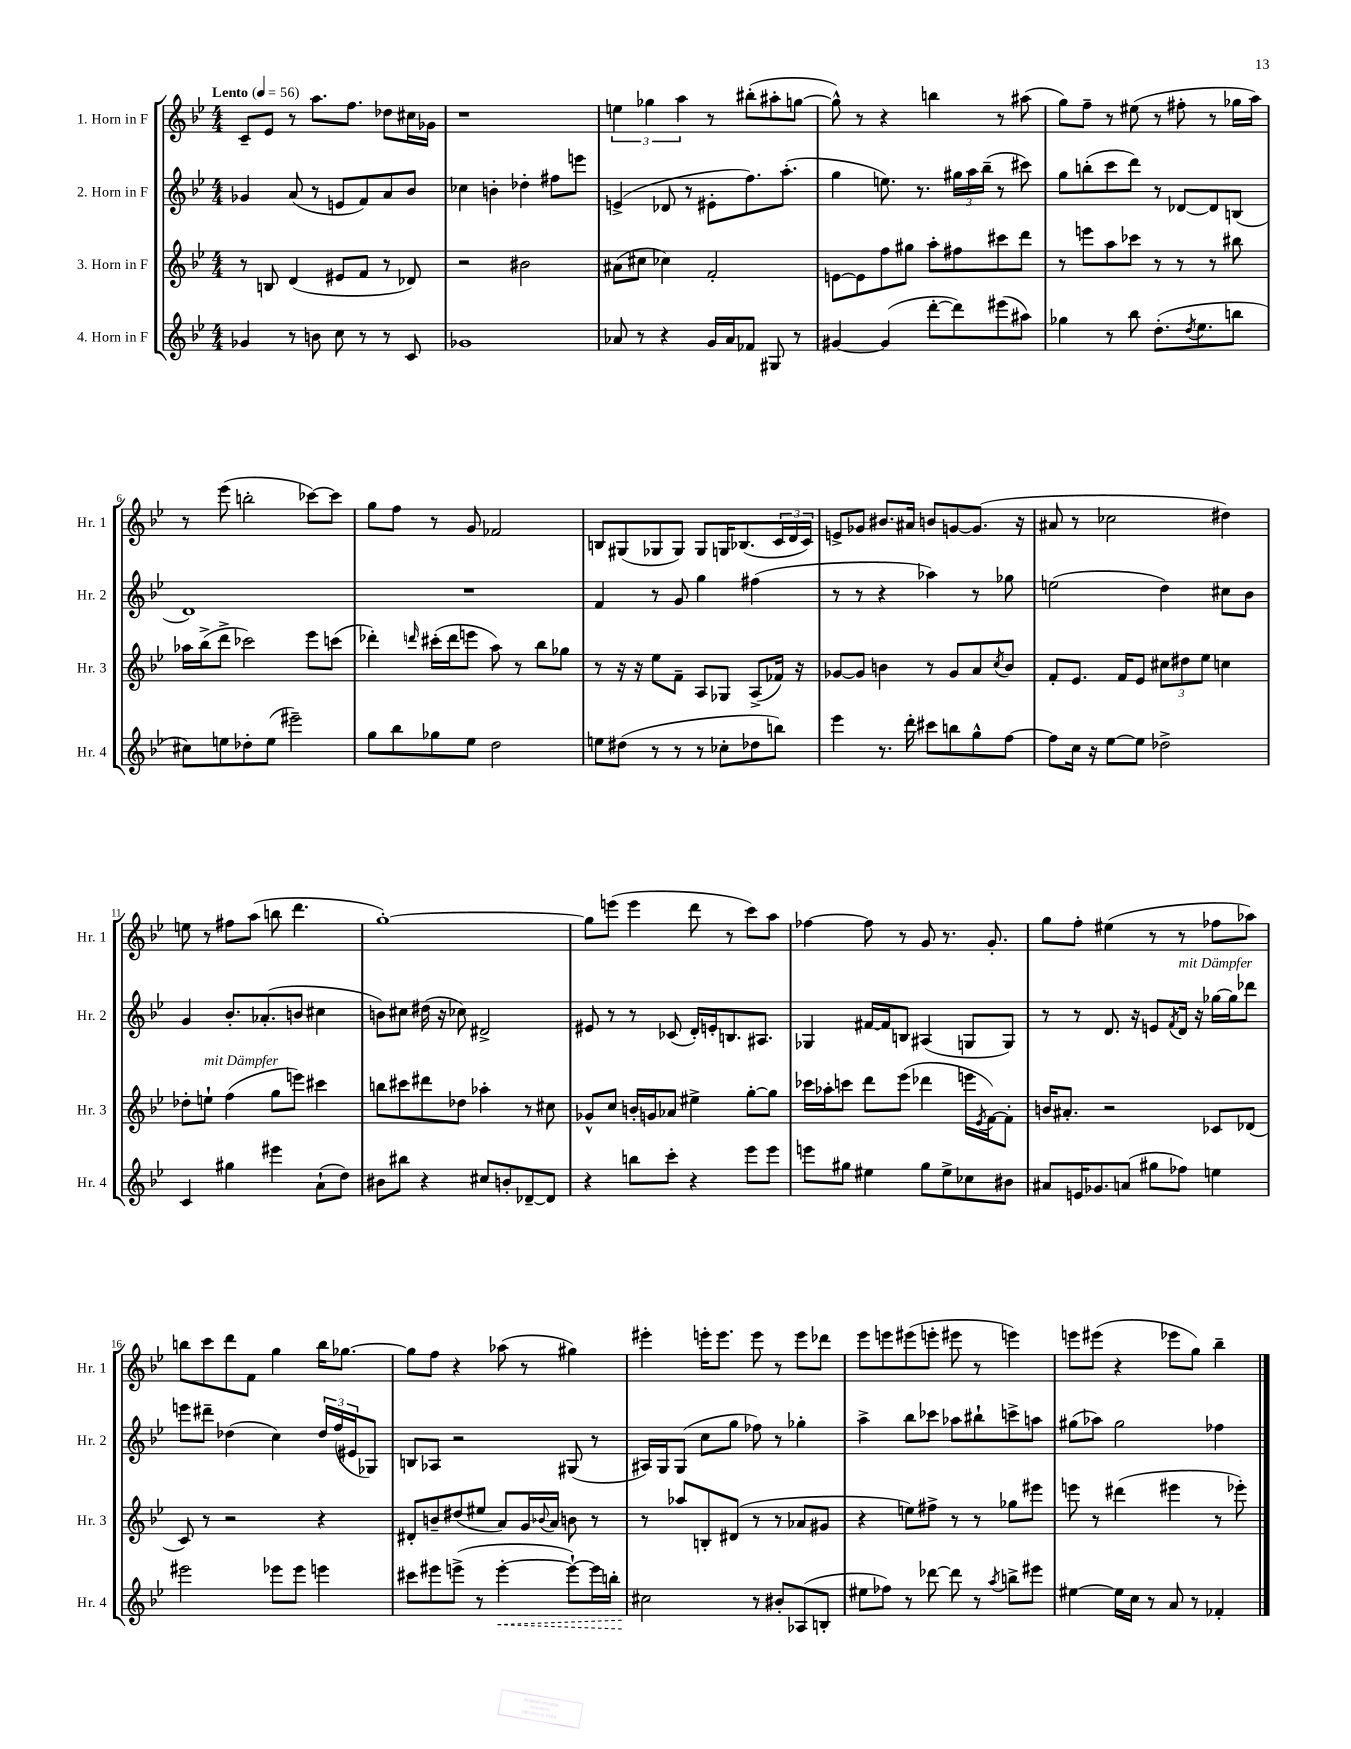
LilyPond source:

<<
\new StaffGroup <<
\new Staff = "s0" \with { instrumentName = "1. Horn in F" shortInstrumentName = "Hr. 1" } {
    \clef treble \key bes \major \numericTimeSignature \time 4/4 \tempo "Lento" 4 = 56
    c'8-- ees'8 r8 a''8. f''8. des''8 cis''16 ges'16 |
    r1 |
    \tuplet 3/2 { e''4 ges''4 a''4 } r8 bis''8-.( ais''8-. g''8~ |
    g''8-^) r8 r4 b''4 r8 ais''8( |
    g''8) f''8-- r8 eis''8( r8 fis''8-. r8 ges''16 a''16) |
    r8 ees'''8( b''2-. ces'''8~) ces'''8 |
    g''8 f''8 r8 g'8 fes'2 |
    b8 gis8( ges8 ges8) ges8 g16 bes8.( \tuplet 3/2 { c'16 d'16 c'16) } |
    e'8-> ges'8 bis'8. ais'16 b'8 g'8~ g'8.( r16 |
    ais'8 r8 ces''2 dis''4) |
    e''8 r8 fis''8 a''8( b''8 d'''4. |
    g''1~-.) |
    g''8 e'''8( e'''4 d'''8 r8 c'''8) a''8 |
    fes''4~ fes''8 r8 g'8 r8. g'8.-. |
    g''8 f''8-. eis''4( r8 r8 fes''8 aes''8) |
    b''8 c'''8 d'''8 f'8 g''4 b''16 ges''8.~ |
    ges''8 f''8 r4 aes''8( r8 gis''4) |
    eis'''4-. e'''16-. e'''8. e'''8 r8 e'''8 des'''8 |
    ees'''8 e'''8 eis'''8( e'''8-. eis'''8 r8 e'''4) |
    e'''8 eis'''8( r4 ees'''8 g''8) bes''4-- \bar "|." |
}
\new Staff = "s1" \with { instrumentName = "2. Horn in F" shortInstrumentName = "Hr. 2" } {
    \clef treble \key bes \major \numericTimeSignature \time 4/4
    ges'4 a'8( r8 e'8 f'8) a'8 bes'8 |
    ces''4 b'4-. des''4-. fis''8 e'''8 |
    e'4->( des'8 r8 eis'8-. f''8.) a''8.-.( |
    g''4 e''8.) r8. \tuplet 3/2 { gis''16 a''16 bes''16--( } r8 cis'''8) |
    g''8 b''8-.( c'''8 d'''8) r8 des'8~ des'8 b8( |
    d'1) |
    R1 |
    f'4 r8 g'8 g''4 fis''4( |
    r8 r8 r4 aes''4) r8 ges''8 |
    e''2( d''4) cis''8 bes'8 |
    g'4 bes'8.-. aes'8.-.( b'8 cis''4 |
    b'8) cis''8 dis''16( r16 ces''8) dis'2-> |
    eis'8 r8 r8 ces'8( d'16-.) e'16-. b8. ais8. |
    ges4 fis'16~ fis'16 b8 ais4( g8 g8) |
    r8 r8 d'8. r16 e'8 \acciaccatura { f'8 } d'16^\markup { \italic "mit Dämpfer" } r16 ges''16~ ges''16 des'''8 |
    e'''8 dis'''8-- des''4( c''4) \tuplet 3/2 { des''16 f''16( eis'16 } ges8) |
    b8 aes8 r2 gis8( r8 |
    ais16) g16 g8( c''8 g''8 fes''8) r8 ges''4-. |
    a''4-> bes''8 ces'''8 aes''8 bis''8-! c'''8-> a''8 |
    gis''8( aes''8) gis''2 fes''4 \bar "|." |
}
\new Staff = "s2" \with { instrumentName = "3. Horn in F" shortInstrumentName = "Hr. 3" } {
    \clef treble \key bes \major \numericTimeSignature \time 4/4
    r8 b8 d'4( eis'8 f'8 r8 des'8) |
    r2 bis'2 |
    ais'8( cis''8 ces''4) f'2-. |
    e'8~ e'8 f''8 gis''8 a''8-. fis''8 cis'''8 d'''8 |
    r8 e'''8 a''8 ces'''8 r8 r8 r8 bis''8 |
    aes''16 bes''16->( d'''8-> ces'''2) ees'''8 c'''8( |
    des'''4-.) \grace { d'''16 } cis'''16-.( d'''16 e'''8 a''8) r8 bes''8 ges''8 |
    r8 r16 r16 ees''8 f'8-- a8 ges8 a8->( fes'16) r16 |
    ges'8~ ges'8 b'4 r8 ges'8 a'8 \acciaccatura { c''8 } b'8 |
    f'8-. ees'8. f'16 ees'8 \tuplet 3/2 { cis''8 dis''8 ees''8 } c''4 |
    des''8-. e''8-!^\markup { \italic "mit Dämpfer" } f''4( g''8 e'''8) cis'''4 |
    b''8 cis'''8 dis'''8 des''8 aes''4-. r8 cis''8 |
    ges'8-^ c''8 b'16-. g'16 aes'8 eis''4-> g''8~-. g''8 |
    ces'''16 aes''16-. c'''8 d'''8 ees'''8( des'''4 e'''16 \acciaccatura { ees'8 } f'16~) f'8-. |
    b'16 ais'8.-. r2 ces'8 des'8( |
    c'8) r8 r2 r4 |
    dis'8-. b'8-- dis''8( eis''8 a'8) g'16 \appoggiatura { bes'8 } a'16 b'8 r8 |
    r8 aes''8 b8-. dis'8( r8 r8 aes'8 gis'8 |
    r4 e''8) fis''8-> r8 r8 ges''8 eis'''8 |
    e'''8 r8 dis'''4( eis'''4 r8 ees'''8-.) \bar "|." |
}
\new Staff = "s3" \with { instrumentName = "4. Horn in F" shortInstrumentName = "Hr. 4" } {
    \clef treble \key bes \major \numericTimeSignature \time 4/4
    ges'4 r8 b'8 c''8 r8 r8 c'8 |
    ges'1 |
    aes'8 r8 r4 g'16 aes'16 fes'8 gis8 r8 |
    gis'4~ gis'4( d'''8~-. d'''8) eis'''8( ais''8) |
    ges''4 r8 bes''8 d''8.-.( \acciaccatura { d''8 } ees''8. b''8 |
    cis''8) e''8 des''8-. e''8( eis'''2--) |
    g''8 bes''8 ges''8 ees''8 d''2 |
    e''8 dis''8( r8 r8 r8 ces''8-. des''8 b''8) |
    ees'''4 r8. d'''16-. cis'''8 b''8 g''8-^ f''8~ |
    f''8 c''16 r16 ees''8~ ees''8 des''2-> |
    c'4 gis''4 eis'''4 a'8-!( d''8) |
    bis'8 bis''8 r4 cis''8 b'8-. des'8~-- des'8 |
    r4 b''8 c'''8-. r4 ees'''8 ees'''8 |
    e'''8 gis''8 eis''4 gis''8 eis''8-> ces''8 bis'8 |
    ais'8 e'16 ges'8. a'8( gis''8 fes''8) e''4 |
    eis'''2 ees'''8 ees'''8 e'''4 |
    cis'''8 eis'''8 e'''8->( r8 \once \override Hairpin.style = #'dashed-line e'''4~-.\< e'''8~-!) e'''16 b''16-. |
    cis''2\! r8 bis'8-. aes8( b8-. |
    eis''8 fes''8) r8 des'''8~ des'''8 r8 \acciaccatura { a''8 } b''8-> eis'''8 |
    eis''4~ eis''16 c''16 r8 a'8 r8 fes'4-. \bar "|." |
}
>>
>>
